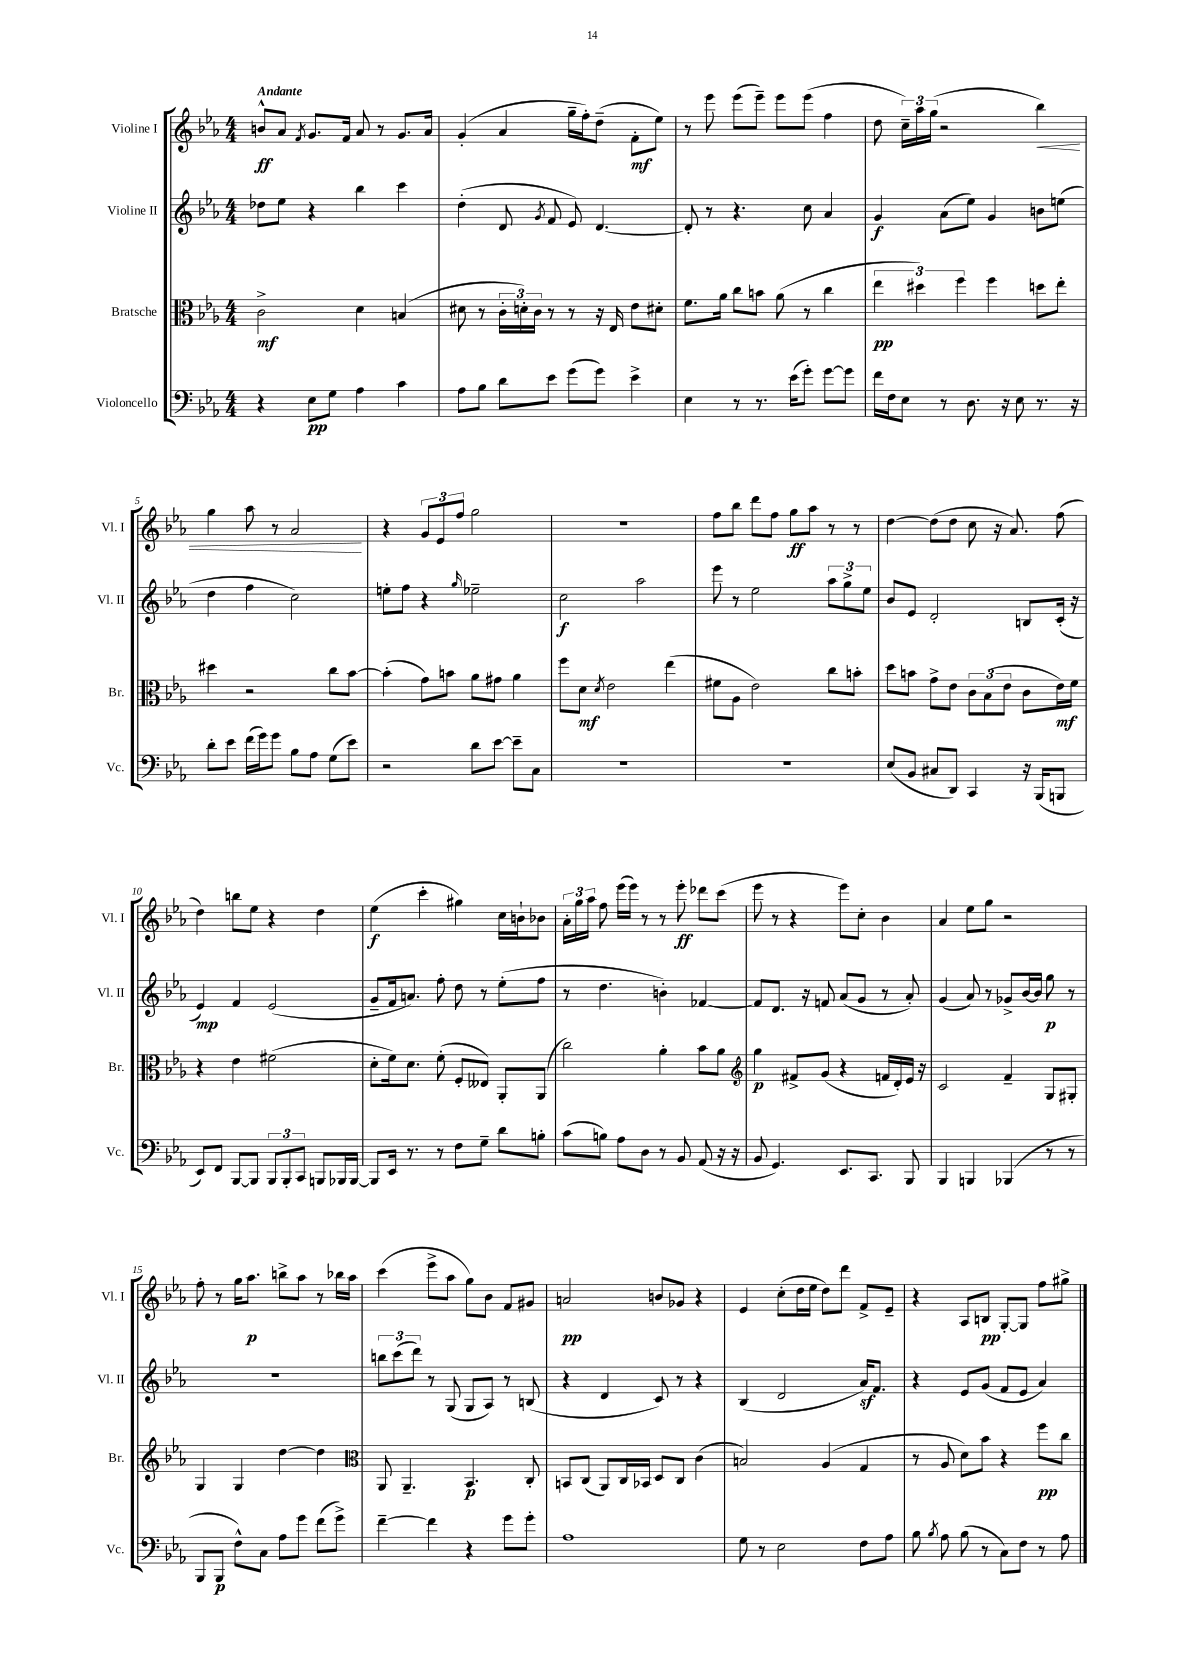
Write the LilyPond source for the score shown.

<<
\new StaffGroup <<
\new Staff = "s0" \with { instrumentName = "Violine I" shortInstrumentName = "Vl. I" } {
    \clef treble \key ees \major \numericTimeSignature \time 4/4 \tempo "Andante"
    \autoBeamOff b'8[-^\ff aes'8] \acciaccatura { f'8 } g'8.[ f'16] aes'8 r8 g'8.[ aes'16] |
    g'4-.( aes'4 g''16[-- f''16-.) d''8]--( f'8[-.\mf ees''8]) |
    r8 ees'''8 ees'''8[( ees'''8]--) ees'''8[ ees'''8]( f''4 |
    d''8 \tuplet 3/2 { c''16[--) aes''16 g''16]( } r2 bes''4\<) |
    g''4 aes''8 r8 aes'2\! |
    r4 \tuplet 3/2 { g'8[ ees'8 f''8] } g''2 |
    R1 |
    f''8[ bes''8] d'''8[ f''8] g''8[\ff aes''8] r8 r8 |
    d''4~ d''8[( d''8] c''8 r16 aes'8.) f''8( |
    d''4) b''8[ ees''8] r4 d''4 |
    ees''4\f( c'''4-. gis''4) c''16[ b'16-! bes'8] |
    \tuplet 3/2 { aes'16[-. g''16 aes''16] } f''8 ees'''16[( ees'''16]) r8 r8 ees'''8-.\ff des'''8[ c'''8]( |
    ees'''8 r8 r4 ees'''8[) c''8]-. bes'4 |
    aes'4 ees''8[ g''8] r2 |
    f''8-. r8 g''16[ aes''8.]\p b''8[-> aes''8] r8 bes''16[ aes''16] |
    c'''4( ees'''8[-> aes''8] g''8[) bes'8] f'8[ gis'8] |
    a'2\pp b'8[ ges'8] r4 |
    ees'4 c''8[-.( d''16 ees''16] d''8[) d'''8] f'8[-> ees'8]-- |
    r4 aes8[ b8]\pp g8[~-. g8] f''8[ gis''8]-> \bar "|." |
}
\new Staff = "s1" \with { instrumentName = "Violine II" shortInstrumentName = "Vl. II" } {
    \clef treble \key ees \major \numericTimeSignature \time 4/4
    \autoBeamOff des''8[ ees''8] r4 bes''4 c'''4 |
    d''4-.( d'8 \acciaccatura { g'8 } f'8 ees'8) d'4.~ |
    d'8-. r8 r4. c''8 aes'4 |
    g'4\f aes'8[( ees''8]) g'4 b'8[ e''8]( |
    d''4 f''4 c''2) |
    e''8[-. f''8] r4 \grace { g''16 } ees''2-- |
    c''2\f aes''2 |
    ees'''8 r8 ees''2 \tuplet 3/2 { aes''8[ g''8-> ees''8] } |
    bes'8[ ees'8] d'2-. b8[ c'16]-.( r16 |
    ees'4\mp) f'4 ees'2( |
    g'8[-- f'16 a'8.]) f''8-. d''8 r8 ees''8[-.( f''8] |
    r8 d''4. b'4-.) fes'4~ |
    fes'8[ d'8.] r16 f'8 aes'8[( g'8] r8 aes'8-.) |
    g'4( aes'8) r8 ges'8[-> bes'16~ bes'16] g''8\p r8 |
    R1 |
    \tuplet 3/2 { b''8[ c'''8( d'''8]) } r8 g8( g8[ aes8]) r8 b8( |
    r4 d'4 c'8) r8 r4 |
    bes4( d'2 aes'16[\sf) f'8.] |
    r4 ees'8[ g'8]( f'8[ ees'8] aes'4) \bar "|." |
}
\new Staff = "s2" \with { instrumentName = "Bratsche" shortInstrumentName = "Br." } {
    \clef alto \key ees \major \numericTimeSignature \time 4/4
    \autoBeamOff c'2->\mf d'4 b4( |
    dis'8 r8 \tuplet 3/2 { c'16[-. d'16-.) c'16] } r8 r8 r16 ees16 ees'8[ dis'8]-. |
    f'8.[ aes'16] c''8[ b'8] aes'8( r8 c''4 |
    \tuplet 3/2 { ees''4\pp dis''4) f''4 } f''4 d''8[ ees''8]-. |
    dis''4 r2 c''8[ bes'8]~ |
    bes'4-.( g'8[) b'8] aes'8[ gis'8] aes'4 |
    f''8[ d'8]\mf \acciaccatura { d'8 } ees'2 ees''4( |
    fis'8[ aes8] ees'2) c''8[ b'8]-. |
    d''8[ b'8] g'8[-> ees'8] \tuplet 3/2 { c'8[ bes8( ees'8] } c'8[ ees'16\mf) f'16] |
    r4 ees'4 fis'2( |
    d'8[-. f'16) d'8.] f'8-.( f8[-. eeses8]) aes,8[-. aes,8]( |
    c''2) aes'4-. bes'8[ aes'8] |
    \clef treble g''4\p fis'8[-> g'8]( r4 f'16[ d'16-.) ees'16] r16 |
    c'2 f'4-- g8[ gis8]-. |
    g4 g4 d''4~ d''4 |
    \clef alto aes,8 aes,4.-- bes,4.\p c8-. |
    b,8[ c8]( aes,8[) c16 bes,16] d8[ c8] c'4( |
    b2) aes4( g4 |
    r8 aes8 d'8[) bes'8] r4 f''8[\pp c''8] \bar "|." |
}
\new Staff = "s3" \with { instrumentName = "Violoncello" shortInstrumentName = "Vc." } {
    \clef bass \key ees \major \numericTimeSignature \time 4/4
    \autoBeamOff r4 ees8[\pp g8] aes4 c'4 |
    aes8[ bes8] d'8[ ees'8] g'8[( g'8]) ees'4-> |
    ees4 r8 r8. ees'16[( g'8]-.) g'8[~ g'8] |
    f'16[ f16 ees8] r8 d8. r16 ees8 r8. r16 |
    d'8[-. ees'8] f'16[( g'16) g'8] bes8[ aes8] g8[( ees'8]) |
    r2 d'8[ ees'8]~ ees'8[-- c8] |
    r1 |
    R1 |
    ees8[( bes,8] cis8[ d,8]) c,4 r16 bes,,16[( b,,8] |
    ees,8[) f,8] bes,,8[~ bes,,8] \tuplet 3/2 { bes,,8[ bes,,8-. c,8] } b,,8[ bes,,16 bes,,16]~ |
    bes,,8[ ees,16] r8. r8 f8[ g8]-- d'8[ b8]-. |
    c'8[( b8]) aes8[ d8] r8 bes,8 aes,8( r16 r16 |
    bes,8 g,4.) ees,8.[ c,8.] bes,,8 |
    bes,,4 b,,4 bes,,4( r8 r8 |
    bes,,8[ bes,,8]\p f8[-^) c8] aes8[ g'8] f'8[( g'8]->) |
    f'4~-- f'4 r4 g'8[ g'8]-. |
    aes1 |
    g8 r8 ees2 f8[ aes8] |
    bes8 \acciaccatura { bes8 } aes8 bes8( r8 c8[) f8] r8 aes8 \bar "|." |
}
>>
>>
